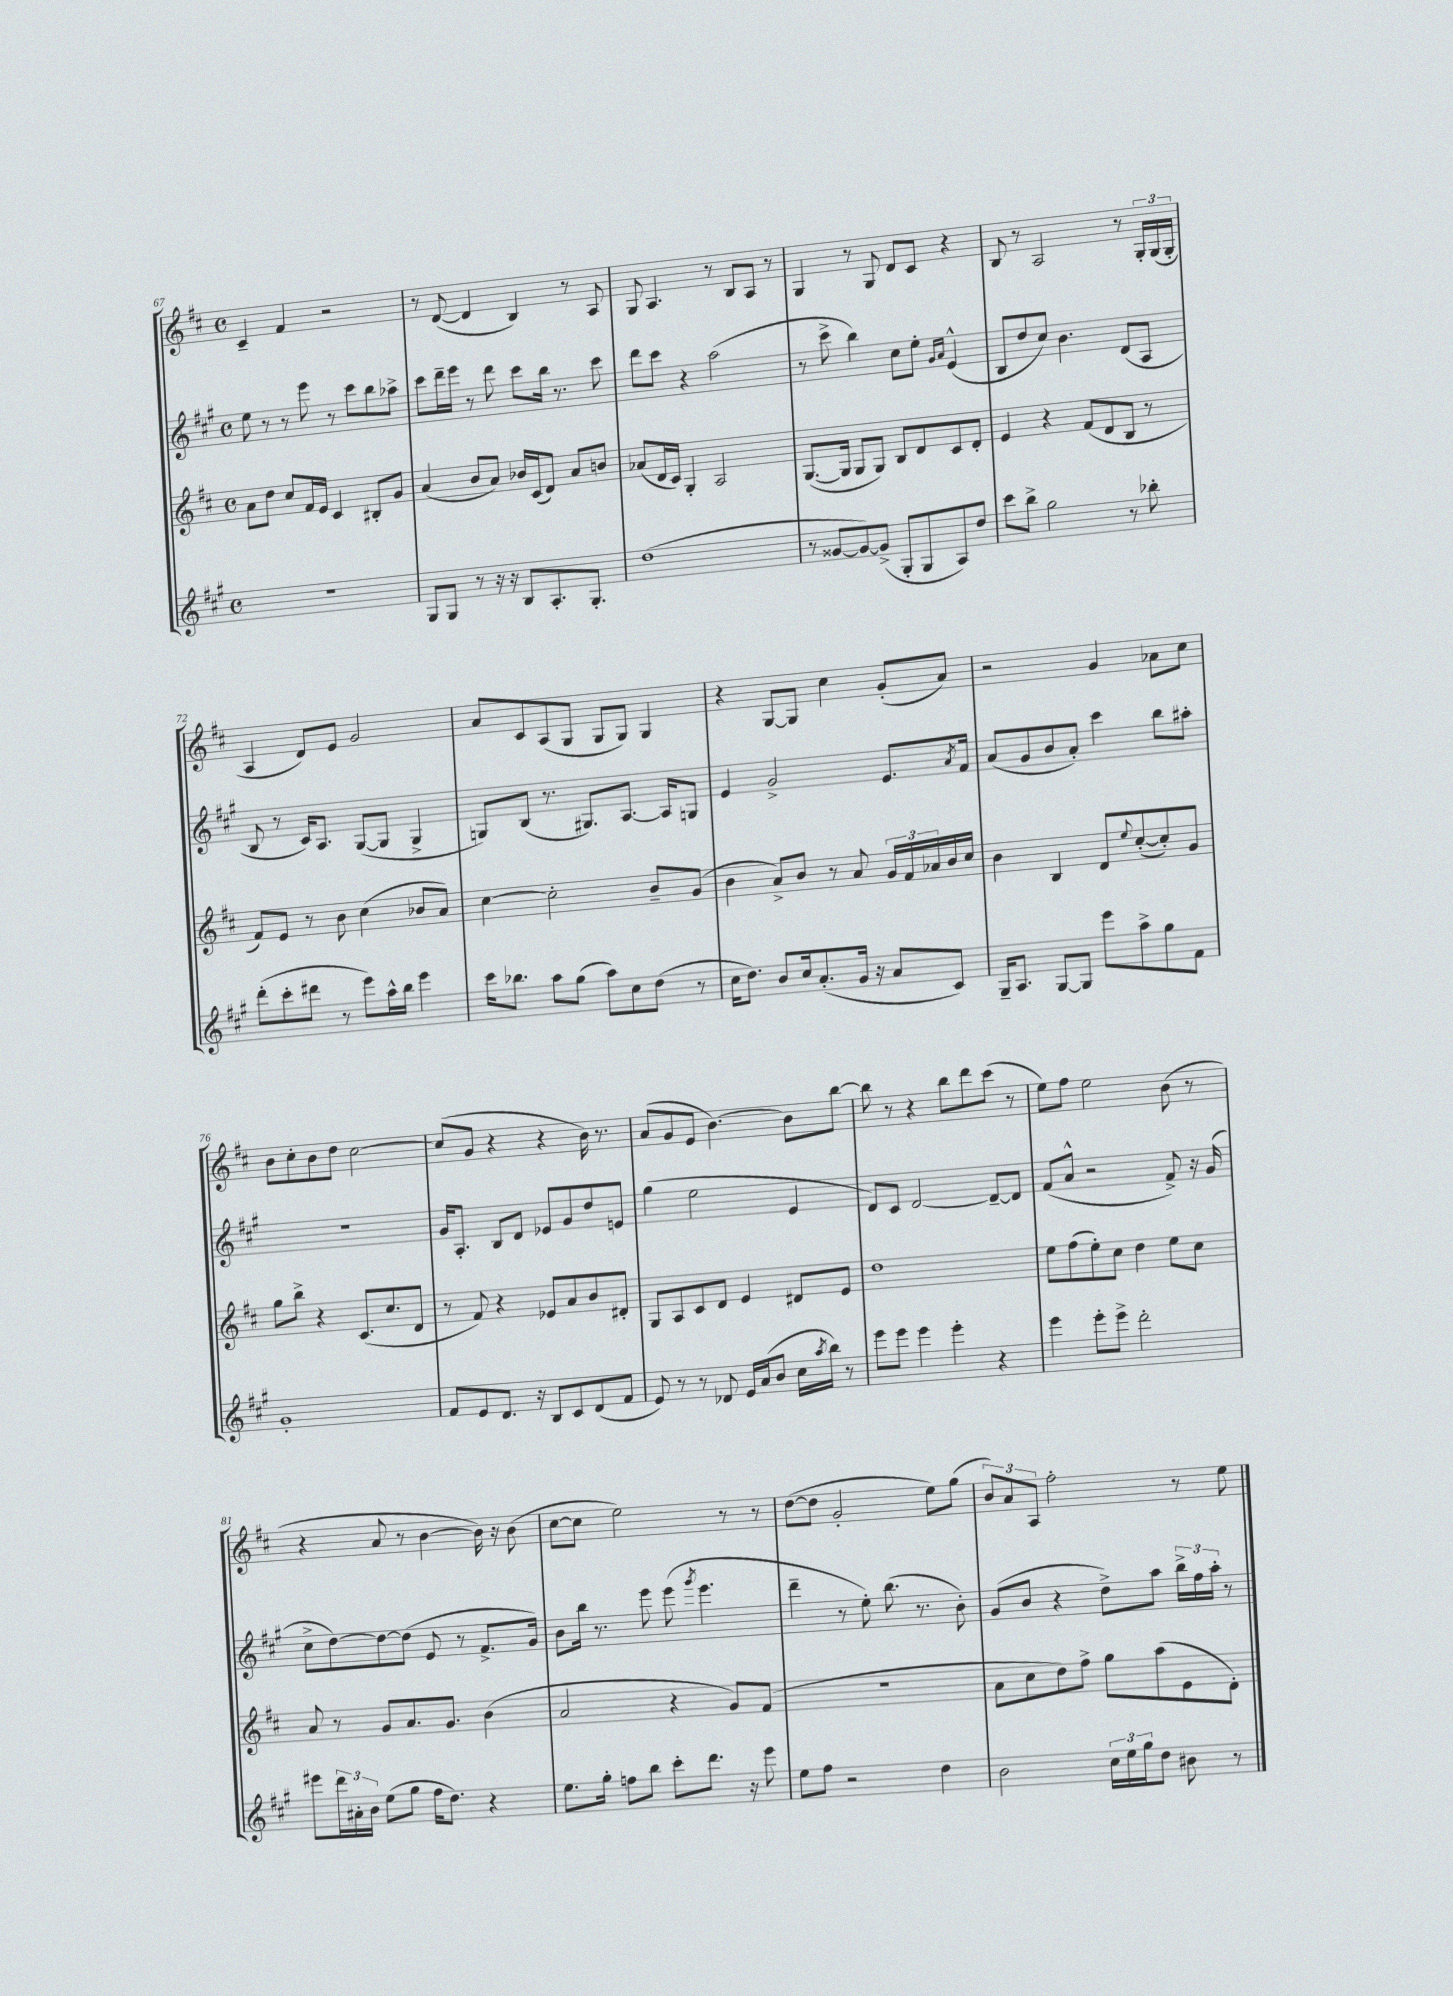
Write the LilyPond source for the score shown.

<<
\new StaffGroup <<
\new Staff = "s0" {
    \clef treble \key d \major \defaultTimeSignature \time 4/4
    cis'4-- fis'4 r2 |
    r8 d'8~( d'4 b4) r8 a8 |
    g8 a4. r8 b8 a8 r8 |
    g4 r8 g8 d'8 cis'8 r4 |
    b8 r8 a2 r8 \tuplet 3/2 { g16-. g16( g16-. } |
    a4 d'8) e'8 g'2 |
    a'8 cis'8 a8( g8 g8 g8) g4 |
    r4 g8~ g8 cis''4 g'8-.( a'8) |
    r2 g'4 aes'8 cis''8 |
    b'8 cis''8-. b'8 d''8 cis''2~ |
    cis''8( g'8 r4 r4 b'16) r8. |
    a'8( g'8 e'8 b'4.~) b'8 b''8~ |
    b''8 r8 r4 b''8 d'''8 cis'''8( r8 |
    e''8) fis''8 e''2 b'8( r8 |
    r4 a'8 r8 b'4~ b'16) r16 b'8( |
    cis''8~ cis''8 e''2) r8 r8 |
    d''8~( d''8 g'2-. e''8) g''8( |
    \tuplet 3/2 { b'8) a'8 a8 } fis''2-. r8 e''8 \bar "|." |
}
\new Staff = "s1" {
    \clef treble \key a \major \defaultTimeSignature \time 4/4
    e''8 r8 r8 e'''8 r8 cis'''8 b''8 aes''8-> |
    cis'''8 d'''16-- e'''16 r8 d'''8 cis'''8 b''16 r8. cis'''8 |
    d'''8 cis'''8 r4 a''2( |
    r8 cis'''8-> b''4) cis''8 e''8-. \grace { gis'16 a'16 } e'4-^( |
    b8 d''8 cis''8) b'4. d'8( a8 |
    b8 r8 cis'16) a8. gis8~( gis8 gis4-> |
    g8) b8( r8. gis8.) a8.~ a16 g8 |
    e'4 gis'2-> e'8. \acciaccatura { a'8 } fis'16 |
    a'8( gis'8 b'8 a'8-.) cis'''4 b''8 ais''8-. |
    r1 |
    gis'16 a8.-. b8 d'8 ees'8 gis'8 d''8 e'8 |
    gis''4( e''2 e'4 |
    d'8) cis'8 d'2~ d'8~-- d'8 |
    fis'8( a'8-^ r2 fis'8->) r16 gis'16( |
    cis''8-> d''8~) d''8~ d''8( e'8 r8 fis'8.-> gis'16) |
    b'8 b''16 r8. e'''8 e'''8( \acciaccatura { gis'''8 } e'''4. |
    d'''4-- r8 e''8-.) b''8.( r8. b'8-.) |
    gis'8( b'8 r4 d''8->) a''8 \tuplet 3/2 { b''16-> fis''16 a''16-. } r8 \bar "|." |
}
\new Staff = "s2" {
    \clef treble \key d \major \defaultTimeSignature \time 4/4
    a'8 d''8 cis''8 fis'16 e'16 cis'4 bis8-. g'8 |
    a'4( b'8 a'8) bes'16 cis'16( d'8) a'8 b'8 |
    aes'8( d'16 cis'16) g4-. a2 |
    g8.~( g16 g8 g8) b8 d'8 cis'8 d'8-. |
    e'4 r4 fis'8( d'8 b8 r8 |
    fis'8) e'8 r8 b'8 cis''4( bes'8 a'8) |
    cis''4~ cis''2-. b'8-- g'8( |
    b'4 a'8->) b'8 r8 a'8 \tuplet 3/2 { g'16 fis'16 aes'16 } b'16 cis''16 |
    b'4 b4 d'8 \appoggiatura { e''8 } cis''8~-.( cis''8-.) g'8 |
    g''8 b''8-> r4 cis'8.( cis''8. d'8 |
    r8 fis'8) r4 ees'8 a'8 b'8 dis'8-. |
    g8 a8 cis'8 d'8 e'4 dis'8 e'8 |
    d''1 |
    e''8 fis''8( e''8-.) cis''8 d''4 e''8 cis''8 |
    a'8 r8 g'8 a'8. g'8. b'4( |
    a'2 r4 g'8) fis'8( |
    R1 |
    a'8 cis''8 d''8) fis''8-> g''8 a''8( e'8 d'8-.) \bar "|." |
}
\new Staff = "s3" {
    \clef treble \key a \major \defaultTimeSignature \time 4/4
    R1 |
    gis8 gis8 r8 r16 r16 b8 a8.-. gis8.-. |
    d''1( |
    r8 gisis'8~ gisis'8~) gisis'8->( gis8-. gis8 a8) d''8 |
    cis'''8 b''8-> gis''2 r8 bes''8-. |
    d'''8-.( cis'''8-. dis'''8 r8 e'''8) a''16-^ b''16 e'''4 |
    cis'''16 bes''8. a''8 gis''8( a''8) cis''8 d''8( r8 |
    cis''16 d''8.) b'8 cis''16 a'8.-.( gis'16 r16 a'8 cis'8) |
    gis16-- a8. gis8~ gis8 e'''8 a''8-> gis''8 fis'8 |
    gis'1-. |
    fis'8 e'8 d'8. r16 b8 cis'8 d'8( fis'8 |
    e'8) r8 r8 des'8 e'16 a'16( b'8 cis''16 \acciaccatura { a''8 } b''16) r8 |
    e'''8 e'''8 e'''4 e'''4-. r4 |
    e'''4 e'''8-. e'''8-> d'''2-. |
    eis'''8 \tuplet 3/2 { d'''16 ais'16-. b'16 } e''8( gis''8 fis''16 d''8.) r4 |
    e''8. gis''16-. f''8 b''8 cis'''8-. d'''8. r16 e'''8 |
    e''8 fis''8 r2 d''4 |
    b'2 \tuplet 3/2 { cis''16 e''16 gis''16 } d''8 bis'8 r8 \bar "|." |
}
>>
>>
\layout { \context { \Score currentBarNumber = #67 } }
